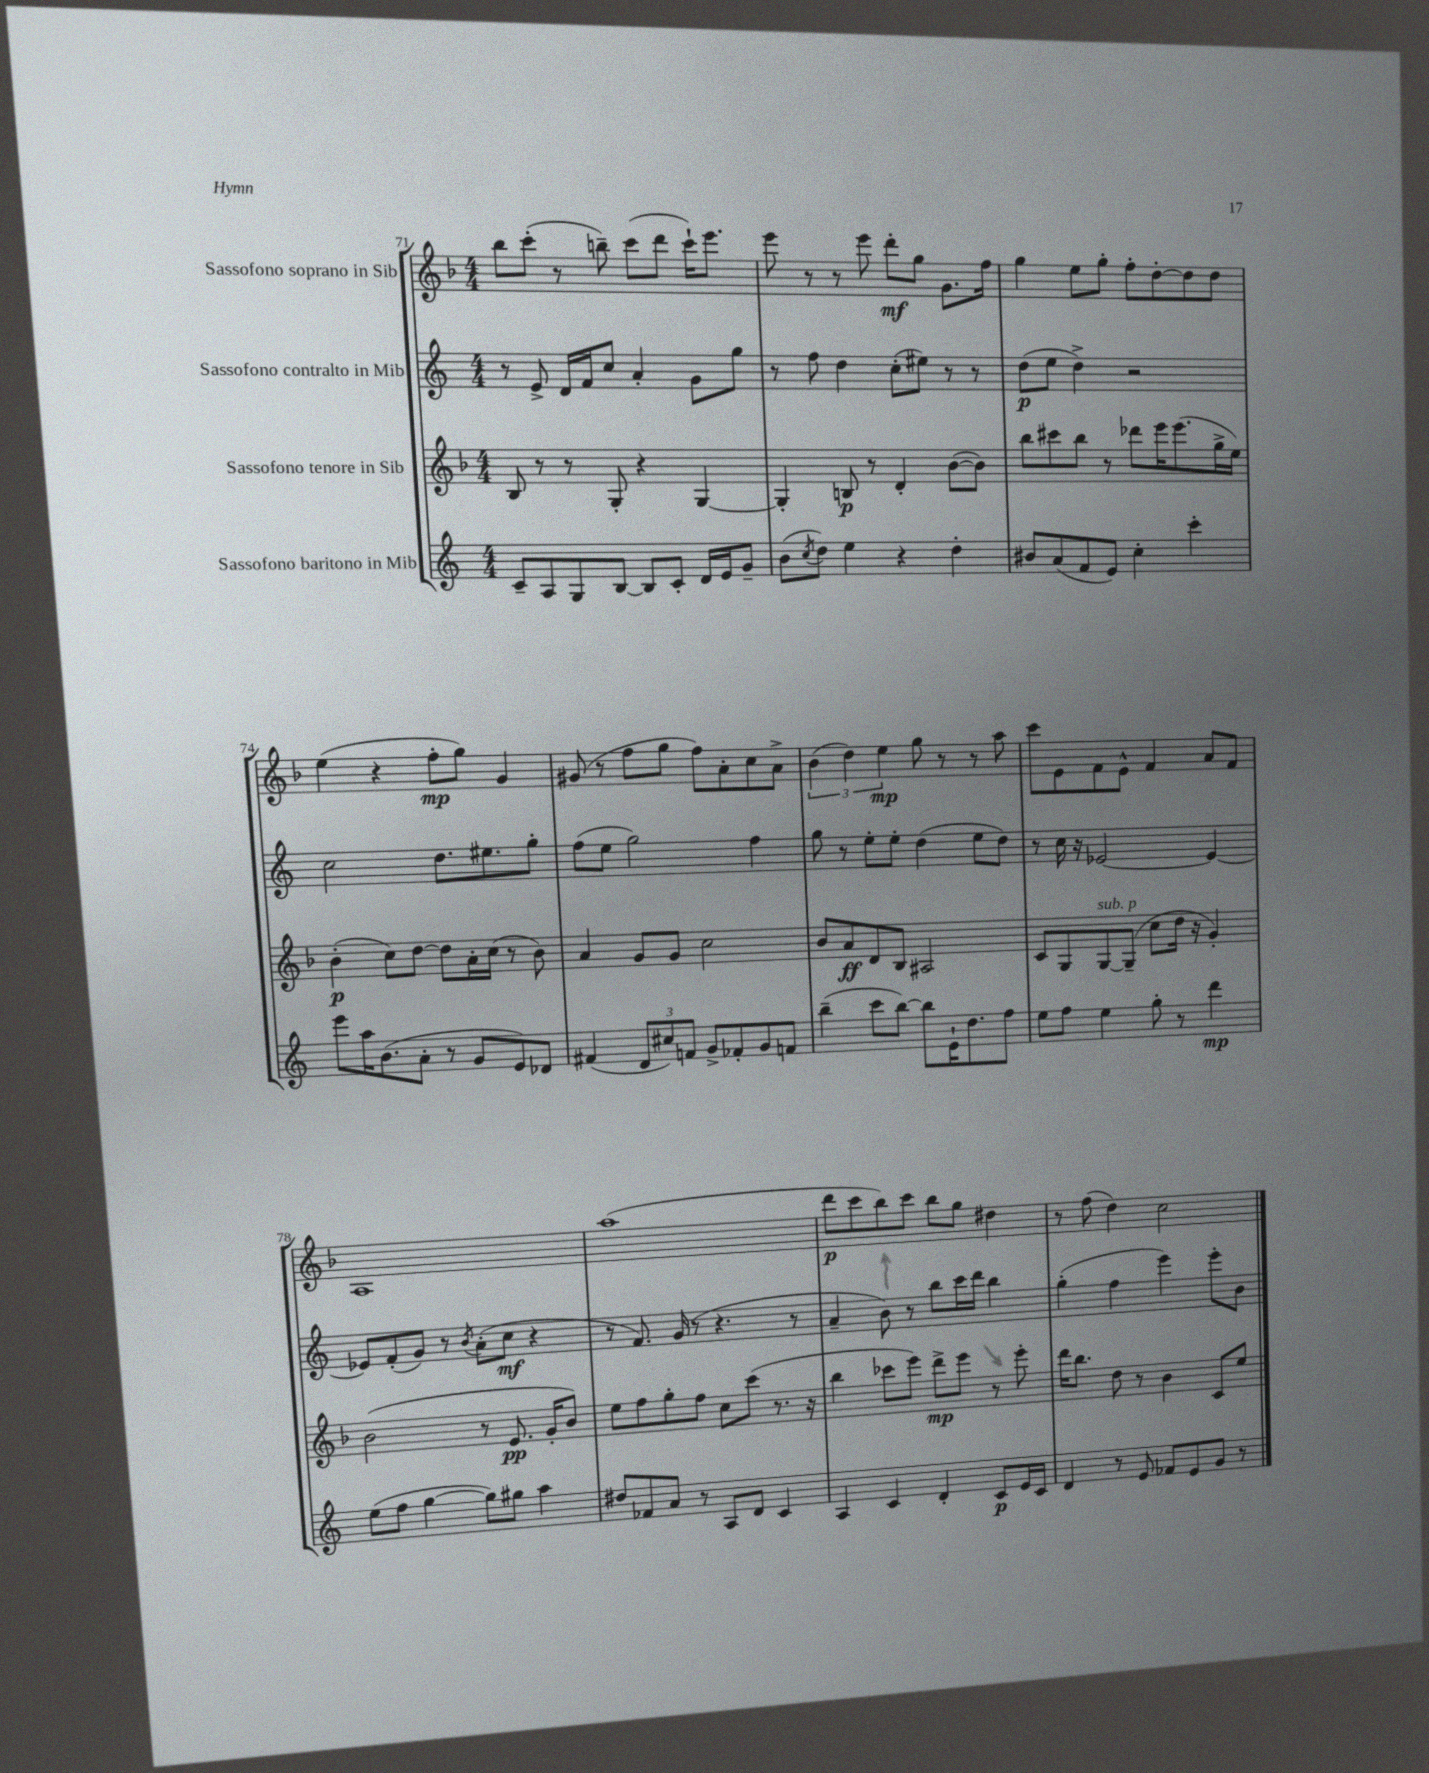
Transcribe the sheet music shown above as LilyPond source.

<<
\new StaffGroup <<
\new Staff = "s0" \with { instrumentName = "Sassofono soprano in Sib" } {
    \clef treble \key f \major \numericTimeSignature \time 4/4
    bes''8 c'''8-.( r8 b''8--) c'''8( d'''8 c'''16-!) e'''8. |
    e'''8 r8 r8 e'''8 d'''8-.\mf g''8 g'8. f''16 |
    g''4 e''8 g''8-. f''8-. d''8~-. d''8 d''8 |
    e''4( r4 f''8-.\mp g''8) g'4 |
    gis'8( r8 f''8 g''8 f''8) a'8-. c''8 a'8-> |
    \tuplet 3/2 { bes'4( d''4) e''4\mp } g''8 r8 r8 a''8 |
    c'''8 e'8 f'8 e'8-^ f'4 a'8 f'8 |
    a1 |
    a''1( |
    d'''8\p c'''8 bes''8) c'''8 bes''8 g''8 dis''4 |
    r8 f''8( d''4) c''2 \bar "|." |
}
\new Staff = "s1" \with { instrumentName = "Sassofono contralto in Mib" } {
    \clef treble \key c \major \numericTimeSignature \time 4/4
    r8 e'8-> d'16 f'16 c''8 a'4-. g'8 g''8 |
    r8 f''8 d''4 c''8-.( eis''8) r8 r8 |
    d''8\p( e''8 d''4->) r2 |
    c''2 d''8. eis''8. g''8-. |
    f''8( e''8 g''2) f''4 |
    g''8 r8 e''8-. e''8-. d''4( e''8 d''8) |
    r8 c''16 r16 ees'2~ ees'4~ |
    ees'8 f'8-.( g'8) r8 \acciaccatura { b'8 } a'8-.( c''8\mf r4 |
    r8 f'8.) g'16( r8 r4. r8 |
    a'4-- b'8) r8 b''8 c'''16 d'''16 b''4 |
    g''4-.( f''4 e'''4) e'''8-. b'8 \bar "|." |
}
\new Staff = "s2" \with { instrumentName = "Sassofono tenore in Sib" } {
    \clef treble \key f \major \numericTimeSignature \time 4/4
    bes8 r8 r8 g8-. r4 g4~ |
    g4-. b8\p r8 d'4-. bes'8~( bes'8) |
    bes''8 cis'''8 bes''8 r8 des'''8 e'''16 e'''8.( g''16-> e''16) |
    bes'4-.\p( c''8) d''8~ d''8 a'16-. c''16( r8 bes'8) |
    a'4 g'8 g'8 c''2 |
    bes'8 a'8\ff d'8 bes8 ais2 |
    c'8 g8 g8~^\markup { \italic "sub. p" } g8--( c''8 d''16 r16 g'4-.) |
    bes'2( r8 e'8.\pp g'16-. bes'8) |
    e''8 f''8 g''8-. f''8 c''8 c'''8( r8. r16 |
    bes''4 ces'''8 e'''8) d'''8->\mp e'''8 r8 e'''8-. |
    d'''16 bes''8. d''8 r8 bes'4 c'8 e''8 \bar "|." |
}
\new Staff = "s3" \with { instrumentName = "Sassofono baritono in Mib" } {
    \clef treble \key c \major \numericTimeSignature \time 4/4
    c'8-- a8 g8 b8~ b8 c'8-. d'16 e'16 g'8-- |
    b'8( \acciaccatura { c''8 } d''8) e''4 r4 d''4-. |
    bis'8 a'8( f'8 e'8) c''4-. c'''4-. |
    e'''8 a''16 b'8.( a'8-. r8 g'8 e'8) des'8 |
    fis'4( \tuplet 3/2 { d'8 cis''8) f'8 } g'8-> fes'8-. g'8 f'8 |
    b''4--( c'''8 b''8~) b''8 e'16-! d''8. f''8 |
    e''8 f''8 e''4 g''8-. r8 d'''4\mp |
    e''8( f''8 g''4~ g''8) gis''8 a''4 |
    dis''8 fes'8 a'8 r8 a8 d'8 c'4 |
    a4 c'4 d'4-. c'8\p e'16 c'16 |
    d'4 r8 e'8 fes'8 e'8 g'8 r8 \bar "|." |
}
>>
>>
\layout { \context { \Score currentBarNumber = #71 } }
